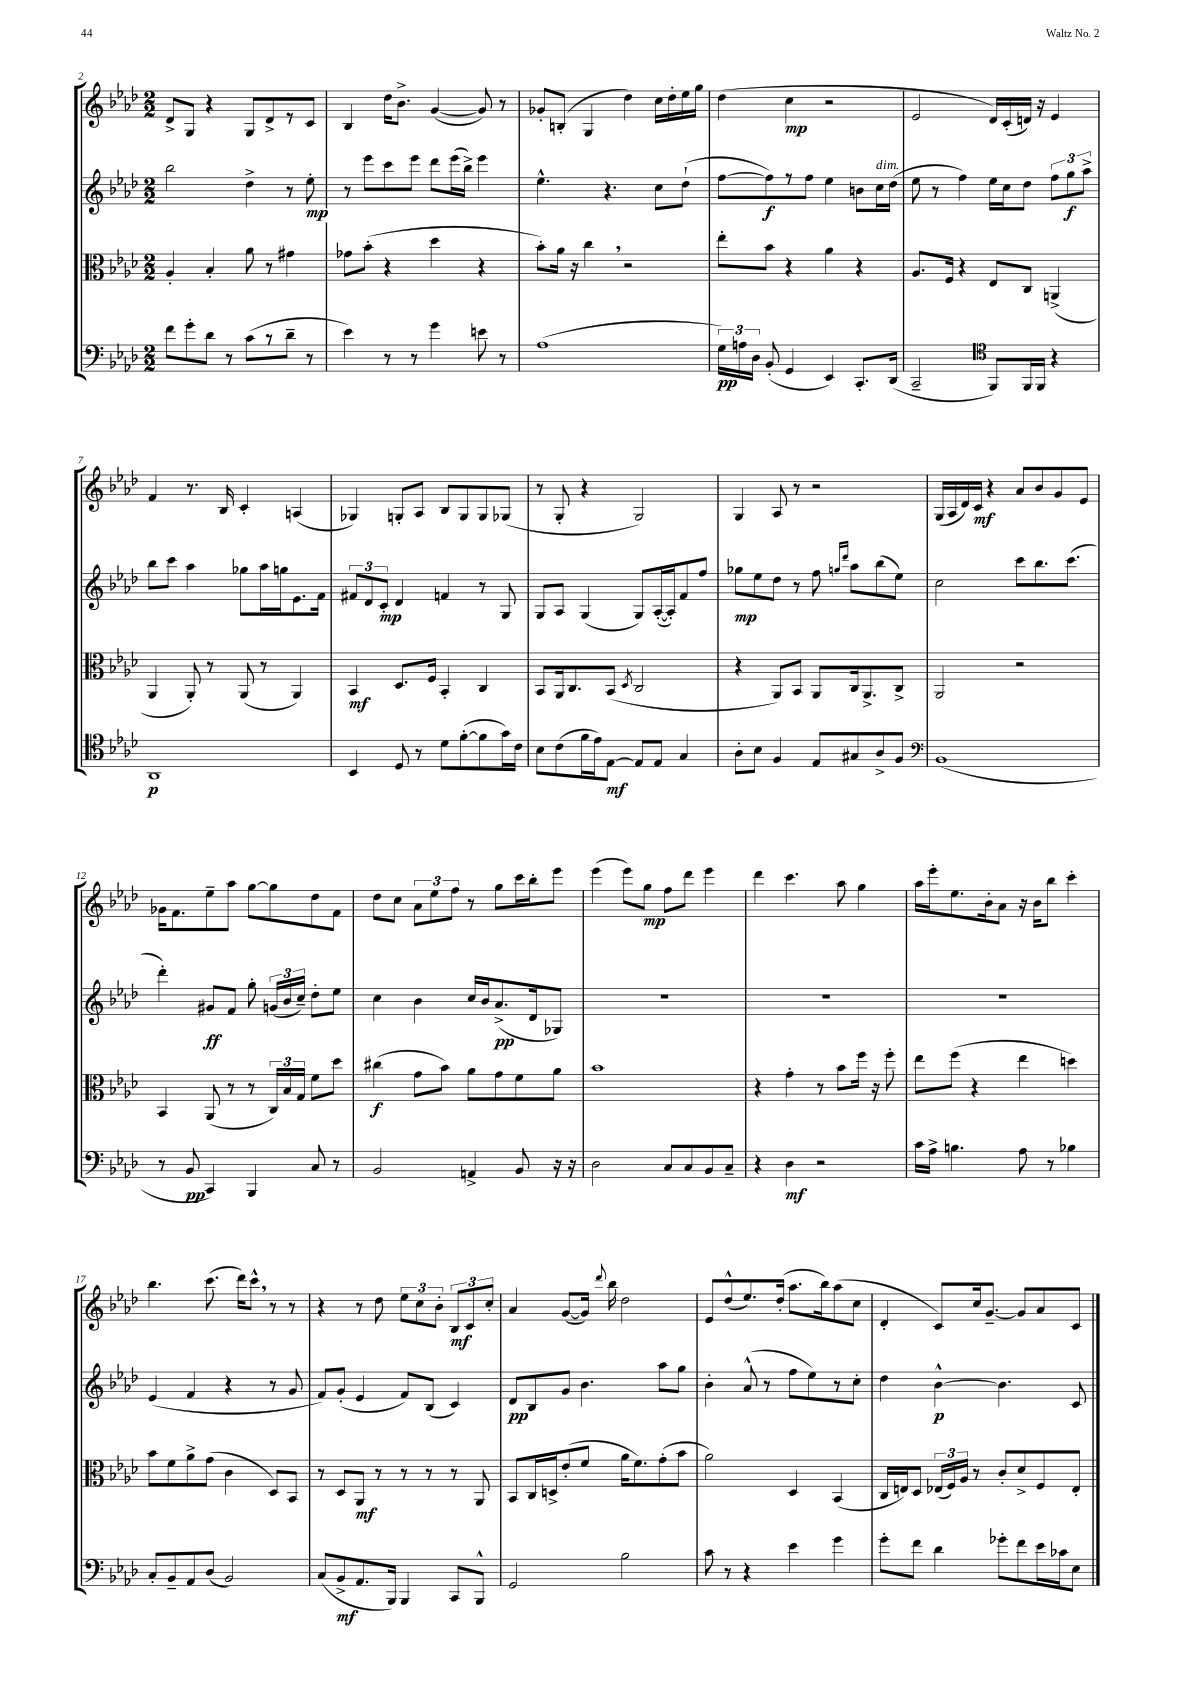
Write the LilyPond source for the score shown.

<<
\new StaffGroup <<
\new Staff = "s0" {
    \clef treble \key aes \major \numericTimeSignature \time 2/2
    \autoBeamOff des'8[-> g8] r4 g8[ des'8-> r8 c'8] |
    bes4 des''16[ bes'8.]-> g'4~( g'8) r8 |
    ges'8[-. b8]-.( g4 des''4) c''16[ des''16-. ees''16 g''16] |
    des''4( c''4\mp r2 |
    ees'2 des'16[) c'16-.( d'16]) r16 ees'4 |
    f'4 r8. bes16 c'4-. a4( |
    ges4) g8[-. aes8] bes8[ g8 g8 ges8]( |
    r8 g8-. r4 g2) |
    g4 aes8 r8 r2 |
    g16[( aes16 des'16) c'16]\mf r4 aes'8[ bes'8 g'8 ees'8] |
    ges'16[ f'8. ees''8-- aes''8] g''8[~ g''8 des''8 f'8] |
    des''8[ c''8] \tuplet 3/2 { aes'8[ ees''8 f''8] } r8 g''8[ c'''16 bes''16-. ees'''8] |
    ees'''4( ees'''8[) g''8]\mp f''8[ des'''8] ees'''4 |
    des'''4 c'''4. aes''8 g''4 |
    aes''16[ ees'''16-. ees''8. bes'16-. aes'8] r16 bes'16[ bes''8] c'''4-. |
    bes''4. c'''8.( des'''16[) c'''8]-^ \breathe r8 r8 |
    r4 r8 des''8 \tuplet 3/2 { ees''8[ c''8 bes'8]-. } \tuplet 3/2 { bes8[\mf c'8 c''8]-. } |
    aes'4 g'8[~( g'16]) \appoggiatura { des'''8 } bes''16 des''2 |
    ees'8[ des''8-^( ees''8.) des''16]-.( aes''8.[ bes''16) aes''8( c''8] |
    des'4-. c'8[) c''16 g'8.]~-- g'8[ aes'8 c'8] \bar "|." |
}
\new Staff = "s1" {
    \clef treble \key aes \major \numericTimeSignature \time 2/2
    \autoBeamOff bes''2 des''4-> r8 ees''8-.\mp |
    r8 ees'''8[ c'''8 ees'''8] des'''8[ ees'''16( bes''16]->) ees'''4 |
    ees''4.-^ r4. c''8[ des''8]-!( |
    f''8[~ f''8\f) r8 f''8] ees''4 b'8[ c''16^\markup { \italic "dim." } des''16]( |
    ees''8 r8 f''4) ees''16[ c''16 des''8] \tuplet 3/2 { f''8[ g''8\f aes''8]-> } |
    bes''8[ c'''8] aes''4 ges''8[ aes''16 g''16 ees'8. f'16] |
    \tuplet 3/2 { fis'8[ des'8 c'8]-.\mp } des'4 f'4 r8 g8 |
    g8[ aes8] g4( g8[) aes16~-.( aes16-.) f'8 f''8] |
    ges''8[\mp ees''8 des''8] r8 f''8 \grace { g''16[ des'''16] } aes''8[ bes''8( ees''8]) |
    c''2 c'''8[ bes''8. c'''8.]( |
    des'''4-.) gis'8[\ff f'8] g''8-. \tuplet 3/2 { g'16[( bes'16 c''16]--) } des''8[-. ees''8] |
    c''4 bes'4 c''16[ bes'16 aes'8.->\pp( des'16 ges8]) |
    R1 |
    R1 |
    R1 |
    ees'4( f'4 r4 r8 g'8 |
    f'8[) g'8]-.( ees'4 f'8[) bes8]( c'4) |
    des'8[\pp bes8 g'8] bes'4. aes''8[ g''8] |
    bes'4-. aes'8-^( r8 f''8[ ees''8) r8 c''8]-. |
    des''4 bes'4~-^\p bes'4. c'8 \bar "|." |
}
\new Staff = "s2" {
    \clef alto \key aes \major \numericTimeSignature \time 2/2
    \autoBeamOff aes4-. bes4-. aes'8 r8 gis'4 |
    ges'8[ bes'8]-.( r4 des''4 r4 |
    bes'8[-.) aes'16] r16 c''4 \breathe r2 |
    ees''8[-. bes'8] r4 aes'4 r4 |
    aes8.[ f16] r4 ees8[ c8] a,4->( |
    aes,4 aes,8-.) r8 aes,8( r8 aes,4) |
    bes,4\mf des8.[ f16] bes,4-. c4 |
    bes,8[ aes,16 c8. bes,8]( \acciaccatura { des8 } c2 |
    r4 aes,8[) bes,8] aes,8[ c16 aes,8.-> c8]-> |
    aes,2 r2 |
    bes,4 aes,8( r8 r8 \tuplet 3/2 { c16[) bes16 g16] } f'8[ des''8] |
    cis''4\f( g'8[ bes'8]) aes'8[ g'8 f'8 aes'8] |
    bes'1 |
    r4 g'4-. r8 bes'8[ f''16] r16 f''8-. |
    ees''8[ f''8]( r4 ees''4 d''4) |
    bes'8[ f'8 aes'8-> g'8]( c'4 des8[) bes,8] |
    r8 des8[ aes,8]\mf r8 r8 r8 r8 aes,8 |
    bes,8[ c16 d16-> ees'8-.( f'8] aes'16[ f'8.) g'8-.( bes'8] |
    aes'2) des4 bes,4( |
    c16[ e16) des8] \tuplet 3/2 { ees16[( f16) aes16] } r8 c'8[-. des'8-> f8 ees8]-. \bar "|." |
}
\new Staff = "s3" {
    \clef bass \key aes \major \numericTimeSignature \time 2/2
    \autoBeamOff f'8[ g'8-. des'8] r8 c'8[( r8 des'8]-- r8 |
    ees'4) r8 r8 g'4 e'8 r8 |
    aes1( |
    \tuplet 3/2 { g16[\pp) a16 des16] } bes,8-.( g,4 ees,4) c,8.[-. des,16]( |
    c,2-- \clef tenor f,8[) f,16 f,16] r4 |
    aes,1\p |
    bes,4 des8 r8 des'8[ f'8~-.( f'8 g'16) c'16] |
    bes8[ c'8( f'16 ees'16) ees8]~\mf ees8[ ees8] g4 |
    aes8[-. bes8] f4 ees8[ gis8 aes8-> f8] |
    \clef bass bes,1( |
    r8 bes,8\pp c,4) bes,,4 c8 r8 |
    bes,2 a,4-> bes,8 r16 r16 |
    des2 c8[ c8 bes,8 c8]-- |
    r4 des4\mf r2 |
    c'16[ aes16]-> b4. aes8 r8 bes4 |
    c8[-. bes,8-- aes,8 des8]( bes,2) |
    c8[( bes,8->\mf aes,8. bes,,16]) bes,,4 c,8[ bes,,8]-^ |
    g,2 bes2 |
    c'8 r8 r4 ees'4 g'4 |
    g'8[-. f'8] des'4 ges'8[-. f'8 ees'16 ces'16 ees8] \bar "|." |
}
>>
>>
\layout { \context { \Score currentBarNumber = #2 } }
